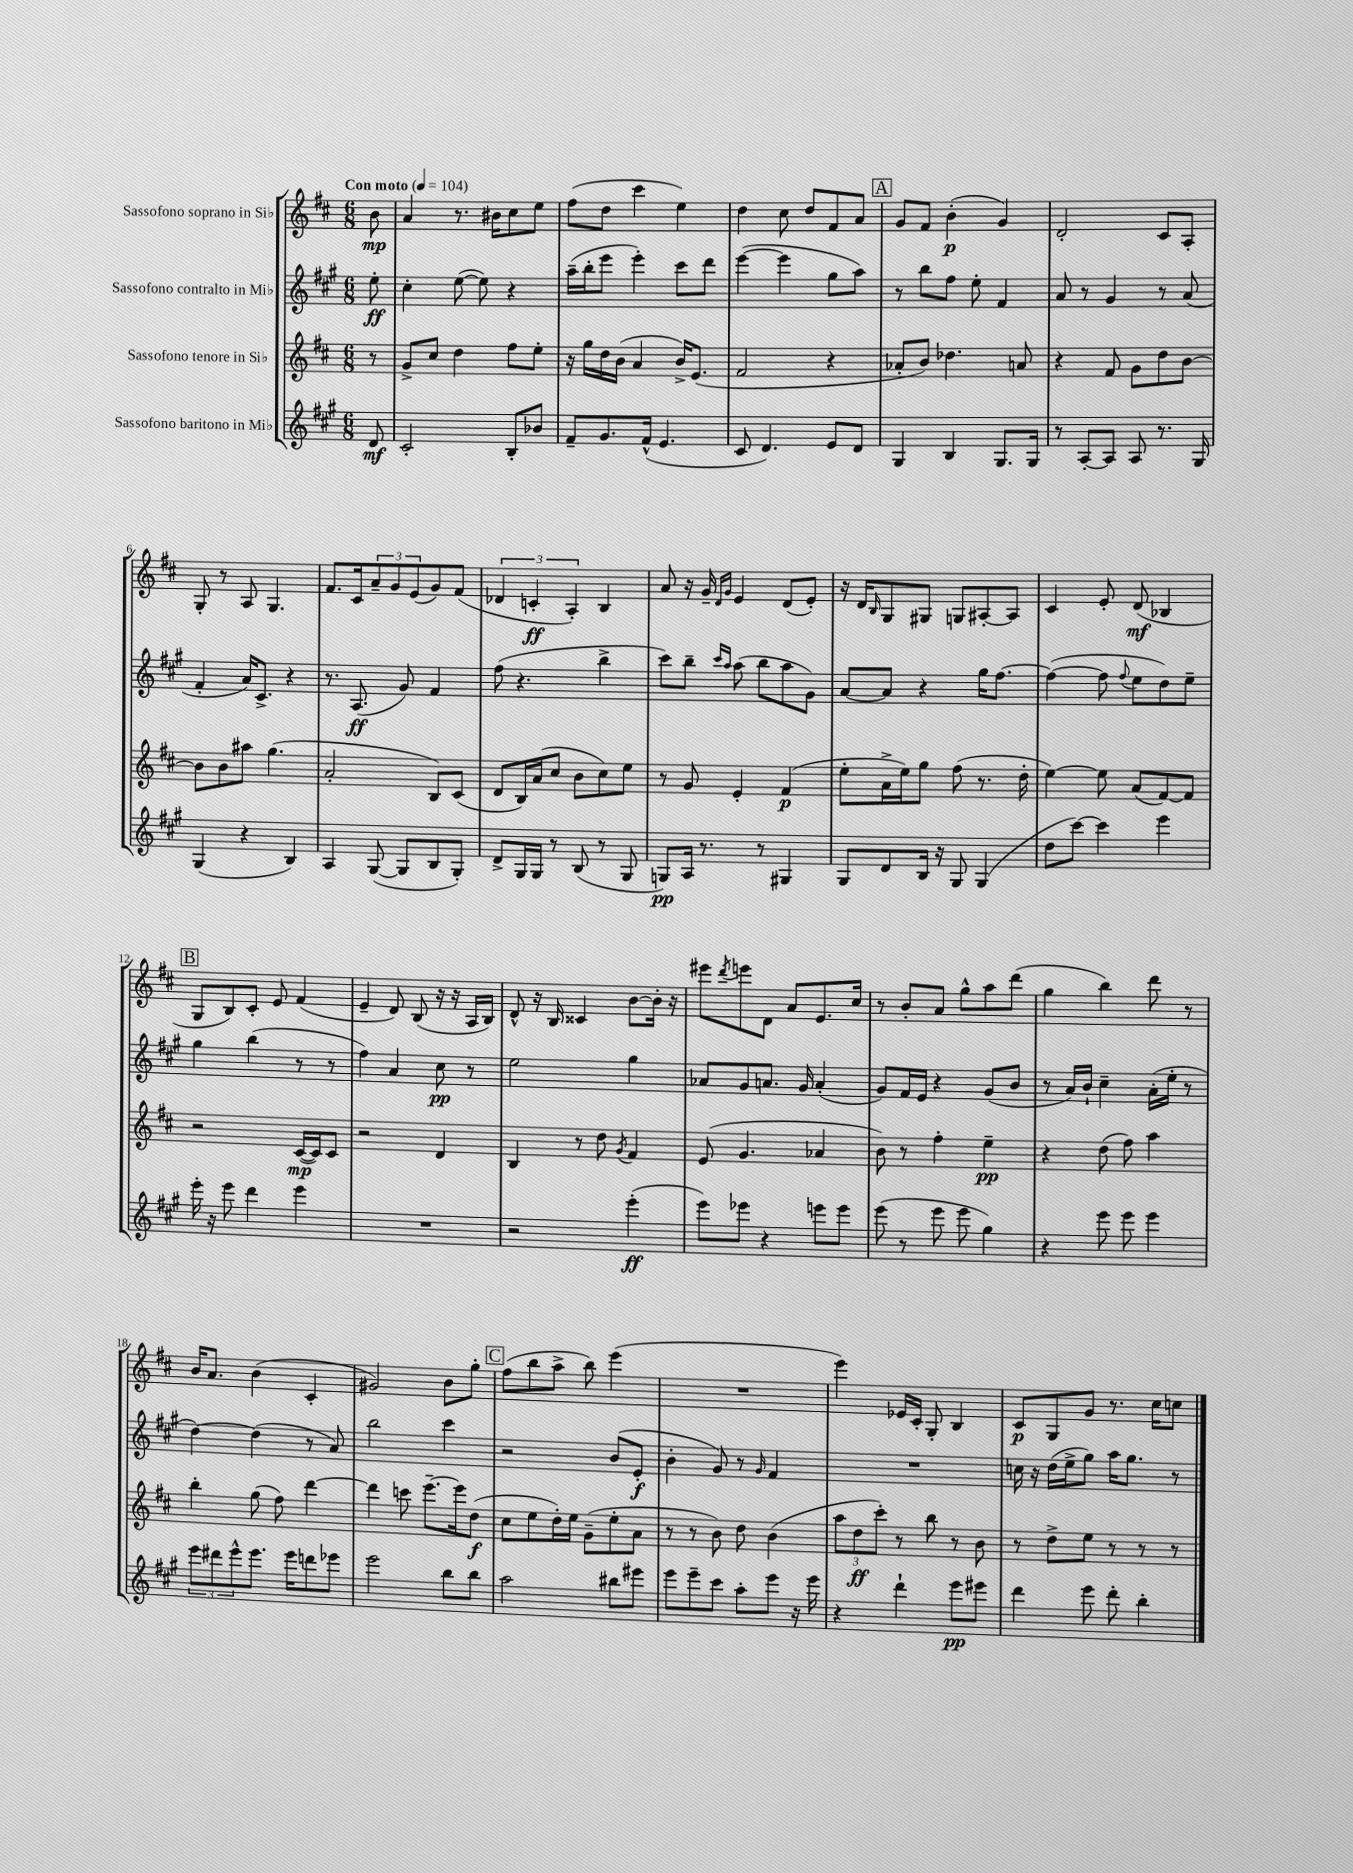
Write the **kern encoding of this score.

**kern	**dynam	**kern	**dynam	**kern	**dynam	**kern	**dynam
*part4	*part4	*part3	*part3	*part2	*part2	*part1	*part1
*staff4	*staff4	*staff3	*staff3	*staff2	*staff2	*staff1	*staff1
*I"Sassofono baritono in Mi♭	*	*I"Sassofono tenore in Si♭	*	*I"Sassofono contralto in Mi♭	*	*I"Sassofono soprano in Si♭	*
*clefG2	*	*clefG2	*	*clefG2	*	*clefG2	*
*k[f#c#g#]	*	*k[f#c#]	*	*k[f#c#g#]	*	*k[f#c#]	*
*M6/8	*	*M6/8	*	*M6/8	*	*M6/8	*
*MM104	*	*MM104	*	*MM104	*	*MM104	*
=	=	=	=	=	=	=	=
!	!	!	!	!	!	!LO:TX:a:B:t=Con moto	!
8d/	mf	8r	.	8ee'\	ff	8b\	mp
=1	=1	=1	=1	=1	=1	=1	=1
2c#'/	.	8g^/L	.	4cc#'\	.	4a/	.
.	.	8cc#/J	.	.	.	.	.
.	.	4dd\	.	([8ee\	.	8.r	.
.	.	.	.	8ee\])	.	.	.
.	.	.	.	.	.	16b#X\KL	.
8B'/L	.	8ff#\L	.	4r	.	8cc#\	.
8b-X/J	.	8ee'\J	.	.	.	8ee\J	.
=2	=2	=2	=2	=2	=2	=2	=2
8f#~/L	.	16r	.	(16aa~\LL	.	(8ff#\L	.
.	.	16gg\LL	.	16bb'\J	.	.	.
8.g#/	.	16dd\	.	8eee\J	.	8dd\J	.
.	.	(16b\JJ	.	.	.	.	.
.	.	4a/	.	4eee'\)	.	4ccc#\	.
(16f#^^/Jk	.	.	.	.	.	.	.
4.e/	.	.	.	.	.	.	.
.	.	16b^/KL)	.	8ccc#\L	.	4ee\)	.
.	.	(8.e/J	.	.	.	.	.
.	.	.	.	8ddd\J	.	.	.
=3	=3	=3	=3	=3	=3	=3	=3
8c#/	.	2f#/	.	([4eee\	.	4dd\	.
4.d/)	.	.	.	.	.	.	.
.	.	.	.	4eee\]	.	8cc#\	.
.	.	.	.	.	.	8dd/L	.
8e/L	.	4r	.	8gg#\L	.	8f#/	.
8d/J	.	.	.	8aa\J)	.	8a/J	.
!!LO:REH:place=s1:t=A
=4	=4	=4	=4	=4	=4	=4	=4
4G#/	.	8a-X'/L	.	8r	.	8g/L	.
.	.	8b/J)	.	8bb\L	.	8f#/J	.
4B/	.	4.dd-X\	.	8ff#\J	.	(4b'\	p
.	.	.	.	8ee'\	.	.	.
8.G#/L	.	.	.	4f#/	.	4g/)	.
.	.	8an/	.	.	.	.	.
16G#/Jk	.	.	.	.	.	.	.
=5	=5	=5	=5	=5	=5	=5	=5
8r	.	4r	.	8a/	.	2d'/	.
[8A'/L	.	.	.	8r	.	.	.
8A/J]	.	8f#/	.	4g#/	.	.	.
8A/	.	8g\L	.	.	.	.	.
8.r	.	8dd\	.	8r	.	8c#/L	.
.	.	[8b\J	.	(8a/	.	8A'/J	.
16G#/	.	.	.	.	.	.	.
!!LO:LB:g=z
=6	=6	=6	=6	=6	=6	=6	=6
(4G#/	.	8b\L]	.	4f#'/	.	8G'/	.
.	.	8b\	.	.	.	8r	.
4r	.	8aa#X\J	.	16a/KL)	.	8A/	.
.	.	.	.	8.c#^/J	.	.	.
.	.	(4.gg\	.	.	.	4.G/	.
4B/)	.	.	.	4r	.	.	.
=7	=7	=7	=7	=7	=7	=7	=7
4A/	.	2a'/	.	8.r	.	8.f#/L	.
.	.	.	.	(8.A/	ff	16c#/k	.
([8G#/	.	.	.	.	.	12a~/	.
.	.	.	.	.	.	12g/	.
8G#/L]	.	.	.	8g#/)	.	.	.
.	.	.	.	.	.	(12e/	.
8B/	.	8B/L)	.	4f#/	.	8g/)	.
8G#'/J)	.	(8c#/J	.	.	.	(8f#/J	.
=8	=8	=8	=8	=8	=8	=8	=8
8d^/L	.	8d/L	.	(8ff#\	.	6d-X/	.
16G#/L	.	16B/L)	.	4.r	.	.	.
.	.	.	.	.	.	6cn'/	ff
16G#/JJ	.	(16a/J	.	.	.	.	.
8r	.	8cc#/J	.	.	.	.	.
.	.	.	.	.	.	6A'/)	.
(8B/	.	8b\L	.	.	.	.	.
8r	.	8cc#\)	.	4bb^\	.	4B/	.
8G#/	.	8ee\J	.	.	.	.	.
=9	=9	=9	=9	=9	=9	=9	=9
8Gn/L)	pp	8r	.	8ccc#\L)	.	8a/	.
16A/Jk	.	8g/	.	8bb~\J	.	16r	.
8.r	.	.	.	.	.	16g~/	.
.	.	.	.	16qqccc#/LL	.	16qqd/LL	.
.	.	.	.	16qqaa/JJ	.	16qqg/JJ	.
.	.	4e'/	.	(8aa\	.	4e/	.
8r	.	.	.	8bb\L	.	.	.
4G#X/	.	(4f#/	p	8aa\	.	(8d/L	.
.	.	.	.	8g#\J)	.	8e'/J)	.
=10	=10	=10	=10	=10	=10	=10	=10
8G#/L	.	8ee'\L	.	[8a/L	.	16r	.
.	.	.	.	.	.	16d/KL	.
.	.	.	.	.	.	16qqB/	.
8d/	.	16a^\L	.	8a/J]	.	8G/	.
.	.	16ee\J)	.	.	.	.	.
16B/Jk	.	8gg\J	.	4r	.	8G#X/J	.
16r	.	.	.	.	.	.	.
8G#/	.	(8ff#\	.	.	.	8Gn/L	.
(4G#/	.	8.r	.	16gg#\KL	.	[8A#X'/	.
.	.	.	.	[8.ff#\J	.	.	.
.	.	.	.	.	.	8A#/J]	.
.	.	16dd'\	.	.	.	.	.
=11	=11	=11	=11	=11	=11	=11	=11
8dd\L	.	[4ee\)	.	(4ff#\_	.	4c#/	.
[8ccc#\J)	.	.	.	.	.	.	.
4ccc#\]	.	8ee\]	.	8ff#\]	.	8e'/	.
.	.	.	.	8qqff#/	.	.	.
.	.	(8a/L	.	8ee\L	.	(8d/	mf
4eee\	.	[8f#/)	.	8dd\)	.	4B-X/	.
.	.	8f#/J]	.	8ee~\J	.	.	.
!!LO:LB:g=z
!!LO:REH:place=s1:t=B
=12	=12	=12	=12	=12	=12	=12	=12
16eee'\	.	2r	.	4gg#\	.	8G/L	.
16r	.	.	.	.	.	.	.
8eee\	.	.	.	.	.	8B/)	.
4ddd\	.	.	.	(4bb\	.	8c#'/J	.
.	.	.	.	.	.	8e/	.
4eee\	.	([16c#/LL	mp	8r	.	(4f#/	.
.	.	16c#/J])	.	.	.	.	.
.	.	8c#/J	.	8r	.	.	.
=13	=13	=13	=13	=13	=13	=13	=13
2.r	.	2r	.	4ff#\)	.	4e~/	.
.	.	.	.	4a/	.	8d/)	.
.	.	.	.	.	.	(8B/	.
.	.	4d/	.	8cc#\	pp	16r	.
.	.	.	.	.	.	16r	.
.	.	.	.	8r	.	16A/LL	.
.	.	.	.	.	.	16B/JJ)	.
=14	=14	=14	=14	=14	=14	=14	=14
2r	.	4B/	.	2ee\	.	8d^^/	.
.	.	.	.	.	.	16r	.
.	.	.	.	.	.	16B/	.
.	.	8r	.	.	.	4c##X/	.
.	.	8dd\	.	.	.	.	.
.	.	8qg/	.	.	.	.	.
(4eee'\	ff	4f#/	.	4gg#\	.	[8b\L	.
.	.	.	.	.	.	16b'\Jk]	.
.	.	.	.	.	.	16r	.
=15	=15	=15	=15	=15	=15	=15	=15
8eee\L)	.	(8e/	.	8a-X/L	.	8eee#X\L	.
.	.	.	.	.	.	8qddd/	.
8eee-X\J	.	4.g/	.	8g#/	.	8eeen\	.
4r	.	.	.	8.an/J	.	8d\J	.
.	.	.	.	.	.	8a/L	.
.	.	.	.	16g#/	.	.	.
8eeen\L	.	4a-X/	.	(4a'/	.	8.e/	.
8eee\J	.	.	.	.	.	.	.
.	.	.	.	.	.	16cc#/Jk	.
=16	=16	=16	=16	=16	=16	=16	=16
(8eee\	.	8b\)	.	8g#/L)	.	8r	.
8r	.	8r	.	16f#/L	.	8b'/L	.
.	.	.	.	16e/JJ	.	.	.
8eee\	.	4ff#'\	.	4r	.	8a/J	.
8eee\	.	.	.	.	.	8gg^^\L	.
4gg#\)	.	4ee~\	pp	(8g#/L	.	8aa\	.
.	.	.	.	8b/J	.	(8ddd\J	.
=17	=17	=17	=17	=17	=17	=17	=17
4r	.	4r	.	8r	.	4gg\	.
.	.	.	.	16a/LL)	.	.	.
.	.	.	.	16b`/JJ	.	.	.
8eee\	.	(8dd\	.	4cc#~\	.	4bb\)	.
8eee\	.	8ff#\)	.	.	.	.	.
4eee\	.	4aa\	.	(16a'\LL	.	8ddd\	.
.	.	.	.	16ee'\JJ	.	.	.
.	.	.	.	8r	.	8r	.
!!LO:LB:g=z
=18	=18	=18	=18	=18	=18	=18	=18
12eee\L	.	4bb'\	.	[4dd\)	.	16b/KL	.
.	.	.	.	.	.	8.a/J	.
12ddd#X\	.	.	.	.	.	.	.
12eee^^\	.	.	.	.	.	.	.
8.eee\J	.	(8gg\	.	(4dd\]	.	(4b\	.
.	.	8ff#\)	.	.	.	.	.
16eee\KL	.	.	.	.	.	.	.
8dddn\	.	[4ddd\	.	8r	.	4c#'/	.
8eee-X\J	.	.	.	8a/)	.	.	.
=19	=19	=19	=19	=19	=19	=19	=19
2eee\	.	4ddd\]	.	2bb\	.	2g#X/)	.
.	.	8cccn\	.	.	.	.	.
.	.	[8.eee~\L	.	.	.	.	.
8bb\L	.	.	.	4ccc#\	.	8b\L	.
.	.	16eee\k]	.	.	.	.	.
8bb\J	.	(8dd\J	f	.	.	8gg'\J	.
!!LO:REH:place=s1:t=C
=20	=20	=20	=20	=20	=20	=20	=20
2aa\	.	8cc#\L	.	2r	.	(8ff#\L	.
.	.	8ee\	.	.	.	8bb\	.
.	.	16dd'\L)	.	.	.	8aa^\J	.
.	.	16ee\JJ	.	.	.	.	.
.	.	(8g~\L	.	.	.	8bb\)	.
8bb#X\L	.	8ee'\	.	(8b/L	.	(4eee\	.
8eee#X\J	.	8a\J	.	8e'/J	f	.	.
=21	=21	=21	=21	=21	=21	=21	=21
8eee\L	.	8r	.	4b'\	.	2.r	.
8eee~\	.	8r	.	.	.	.	.
8ccc#\J	.	8b\)	.	8g#/)	.	.	.
8aa'\L	.	8dd\	.	8r	.	.	.
.	.	.	.	16qqg#/	.	.	.
8eee\J	.	(4b\	.	4f#/	.	.	.
16r	.	.	.	.	.	.	.
16eee\	.	.	.	.	.	.	.
=22	=22	=22	=22	=22	=22	=22	=22
4r	.	12aa\L	.	2.r	.	4eee\)	.
.	.	12dd\	ff	.	.	.	.
.	.	12ccc#'\J)	.	.	.	.	.
4ddd`\	.	8r	.	.	.	16e-X/LL	.
.	.	.	.	.	.	16c#'/JJ	.
.	.	8bb\	.	.	.	8G'/	.
8eee\L	pp	8r	.	.	.	4B/	.
8eee#X\J	.	8b\	.	.	.	.	.
=23	=23	=23	=23	=23	=23	=23	=23
4ddd\	.	8r	.	16ccn\	.	8c#/L	p
.	.	.	.	16r	.	.	.
.	.	8dd^\L	.	(16dd\LL	.	8G/	.
.	.	.	.	16ee^\J	.	.	.
8eee\	.	8ee\J	.	8gg#\J)	.	8g/J	.
8ddd'\	.	8r	.	16aa\KL	.	8.r	.
.	.	.	.	8.gg#\J	.	.	.
4bb'\	.	8r	.	.	.	.	.
.	.	.	.	.	.	16cc#\KL	.
.	.	8r	.	8r	.	8ccn\J	.
==	==	==	==	==	==	==	==
*-	*-	*-	*-	*-	*-	*-	*-
